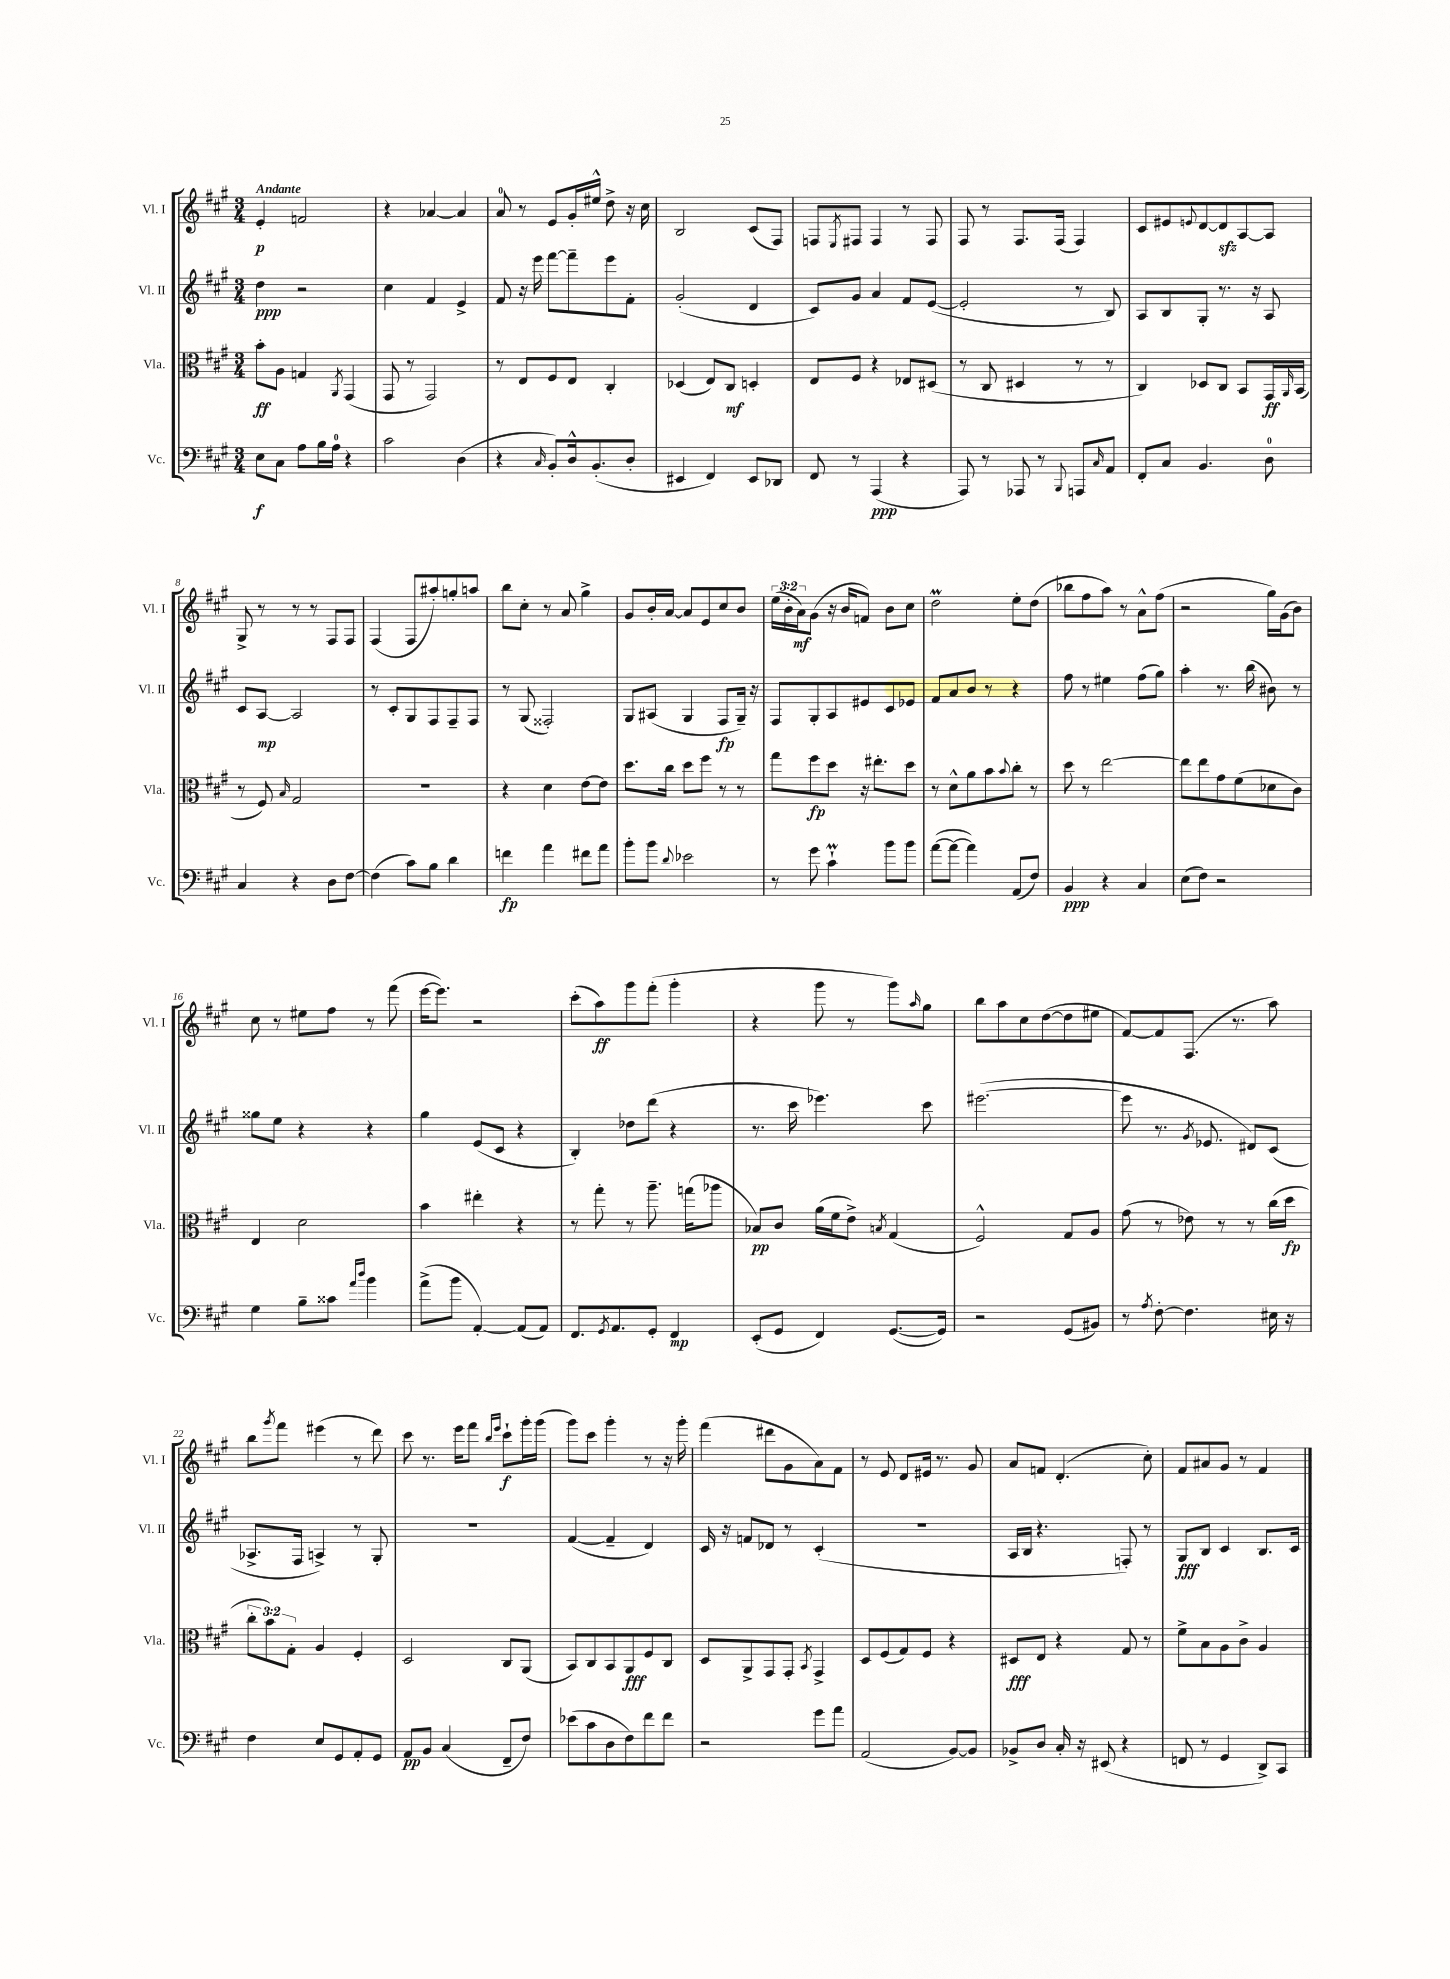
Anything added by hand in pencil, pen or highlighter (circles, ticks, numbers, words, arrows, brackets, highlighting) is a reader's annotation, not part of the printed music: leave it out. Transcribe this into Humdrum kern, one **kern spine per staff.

**kern	**kern	**kern	**kern
*staff4	*staff3	*staff2	*staff1
*clefF4	*clefC3	*clefG2	*clefG2
*k[f#c#g#]	*k[f#c#g#]	*k[f#c#g#]	*k[f#c#g#]
*M3/4	*M3/4	*M3/4	*M3/4
8E	8b'	4dd	4e'
8C#	8A	.	.
8A	4G	2r	2f
16B	.	.	.
16A	.	.	.
.	8qAA	.	.
4r	(4GG#	.	.
=	=	=	=
2c#	8GG#	4cc#	4r
.	8r	.	.
.	2GG#)	4f#	[4a-
(4D	.	4e^	4a-]
=	=	=	=
4r	8r	8f#	8a
.	8E	16r	8r
.	.	16eee	.
16qqC#	.	.	.
8BB')	8F#	[8fff#	8e
16D^^	8E	8fff#~]	16g#'
(8.BB'	.	.	16ee#^^
.	4C#'	8eee	8dd^
8D'	.	8f#'	16r
.	.	.	16cc#
=	=	=	=
4EE#	(4D-	(2g#'	2B
4FF#)	8E)	.	.
.	8C#	.	.
8EE#	4D'	4d	(8c#
8DD-	.	.	8F#)
=	=	=	=
8FF#	8E	8c#)	8F
.	.	.	8qE
8r	8F#	8g#	8F#
(4AAA	4r	4a	4F#
4r	8E-	8f#	8r
.	(8D#	([8e	8F#
=	=	=	=
8AAA)	8r	2e']	8F#
8r	8C#	.	8r
8AAA-	4D#	.	8.F#
8r	.	.	.
.	.	.	(16F#
8qqBBB	.	.	.
8AAA	8r	8r	4F#)
16qqC#	.	.	.
8AA	8r	8B)	.
=	=	=	=
8FF#'	4C#)	8A	8c#
8C#	.	8B	8e#
.	.	.	8qqe
4.BB	8D-	8G#'	[8d
.	8C#	8.r	8d]
.	8BB	.	[8A
.	.	16r	.
8D	16GG#	8A	8A]
.	16qqAA	.	.
.	(16BB	.	.
=	=	=	=
4C#	8r	8c#	8G#^
.	8F#)	[8A	8r
.	16qqB	.	.
4r	2G#	2A]	8r
.	.	.	8r
8D	.	.	8F#
[8F#	.	.	8F#
=	=	=	=
(4F#]	2.r	8r	(4F#
.	.	8c#'	.
8c#)	.	8G#	8F#
8B	.	8F#	8aa#')
4d	.	8F#~	8gg'
.	.	8F#	8aa
=	=	=	=
4f	4r	8r	8bb
.	.	(8G#	8cc#'
4a	4d	2F##')	8r
.	.	.	8a
8f#	[8e	.	4gg#^
8a	8e]	.	.
=	=	=	=
8b'	8.dd	8G#	8g#
8b	.	(8A#	16b'
.	16cc#	.	[16a
8qqd	.	.	.
2e-	8dd	4G#	8a]
.	8ff#	.	8e
.	8r	8F#	8cc#
.	8r	16G#~)	8b
.	.	16r	.
=	=	=	=
8r	8gg#	8F#	(24ee
.	.	.	24b'
.	.	.	24a)
8g#	8ff#	8G#'	(8g#
4c#`	8dd	8A	16r
.	.	.	16b
.	16r	8e#	8f)
.	8.ee#'	.	.
8b	.	8c#	8b
8b	8dd	8e-	8cc#
=	=	=	=
([8a	8r	8f#	2dd
8a_	8d^^	8a	.
4a])	8a	8b	.
.	8b	8r	.
.	8qqb	.	.
(8AA	8cc#'	4r	8ee'
8F#)	8r	.	(8dd
=	=	=	=
4BB	8dd	8ff#	8bb-
.	8r	8r	8ff#
4r	[2ee	4ee#	8aa)
.	.	.	8r
4C#	.	(8ff#	8a^^
.	.	8gg#)	(8ff#
=	=	=	=
(8E	8ee]	4aa'	2r
8F#)	8ee	.	.
2r	8g#	8.r	.
.	(8f#	.	.
.	.	(16bb	.
.	8d-	8b#)	16gg#)
.	.	.	(16g#
.	8c#)	8r	8b)
=	=	=	=
4G#	4E	8gg##	8cc#
.	.	8ee	8r
8B~	2d	4r	8ee#
8c##	.	.	8ff#
16qqa	.	.	.
16qqdd	.	.	.
4b	.	4r	8r
.	.	.	(8fff#
=	=	=	=
(8a^	4b	4gg#	[16eee
.	.	.	8.eee])
8b	.	.	.
[4AA')	4ee#'	(8e	2r
.	.	8c#	.
(8AA]	4r	4r	.
8AA)	.	.	.
=	=	=	=
8.FF#	8r	4B')	(8ccc#'
.	8gg#'	.	8aa)
8qGG#	.	.	.
8.AA	.	.	.
.	8r	8dd-	8ggg#
8GG#'	8.aa~	(8ddd	(8fff#'
4FF#	.	4r	4ggg#'
.	(16gg	.	.
.	8aa-	.	.
=	=	=	=
(8EE'	8B-)	8.r	4r
8GG#	8c#	.	.
.	.	16ccc#	.
4FF#)	(16a	4.eee-)	8ggg#
.	16f#	.	.
.	8e^)	.	8r
.	8qB	.	.
([8.GG#	(4G#	.	8ggg#)
.	.	.	16qqaa
.	.	8ccc#	8gg#
16GG#])	.	.	.
=	=	=	=
2r	2F#^^)	([2.eee#	8bb
.	.	.	8aa
.	.	.	8cc#
.	.	.	([8dd
(8GG#	8G#	.	8dd]
8BB#)	8A	.	8ee#
=	=	=	=
8r	(8g#	8eee#]	[8f#)
8qA	.	.	.
[8F#'	8r	8.r	8f#]
4.F#]	8e-)	.	(8.F#
.	.	8qg#	.
.	.	8.e-	.
.	8r	.	.
.	.	.	8.r
.	8r	8d#)	.
16E#	(16cc#	(8c#	8aa)
16r	16dd	.	.
=	=	=	=
4F#	12cc#'	8.A-^	8bb
.	12b)	.	.
.	.	.	8qggg#
.	.	.	8fff#
.	12G#'	.	.
.	.	16F#	.
8E	4A	4A^)	(4eee#
8GG#	.	.	.
8AA'	4F#'	8r	8r
8GG#	.	8G#'	8ddd)
=	=	=	=
8AA	2D	2.r	8ccc#
8BB	.	.	8.r
(4C#	.	.	.
.	.	.	16eee
.	.	.	8fff#
.	.	.	16qqbb
.	.	.	16qqeee
8FF#~	8C#	.	8ccc#`
8F#)	(8AA	.	16ggg#'
.	.	.	(16ggg#
=	=	=	=
(8e-	8BB)	([4f#	8ggg#)
8c#	8C#	.	8ccc#
8D	8BB	4f#~]	4ggg#'
8F#)	8AA	.	.
8f#	8F#	4d)	8r
8f#	8C#	.	16r
.	.	.	16ggg#'
=	=	=	=
2r	8D	16c#	(4fff#
.	.	16r	.
.	8AA^	8f	.
.	8GG#	8d-	8ddd#
.	8GG#'	8r	8g#
.	8qBB	.	.
8g#	4GG#^	(4c#'	8a)
8a	.	.	8f#
=	=	=	=
(2AA	8D	2.r	8r
.	(8F#	.	8e
.	8G#)	.	8d
.	8F#	.	16e#
.	.	.	8.r
[8BB)	4r	.	.
8BB]	.	.	8g#
=	=	=	=
8BB-^	8D#	16A	8a
.	.	16B	.
8D	8E	4.r	8f
16C#'	4r	.	(4.d'
16r	.	.	.
(8EE#	.	.	.
4r	8G#	8F')	.
.	8r	8r	8cc#')
=	=	=	=
8FF	8f#^	8G#	8f#
8r	8B	8B	8a#
4GG#	8A	4c#	8g#
.	8c#^	.	8r
8DD^)	4A	8.B	4f#
8CC#	.	.	.
.	.	16c#	.
==	==	==	==
*-	*-	*-	*-
